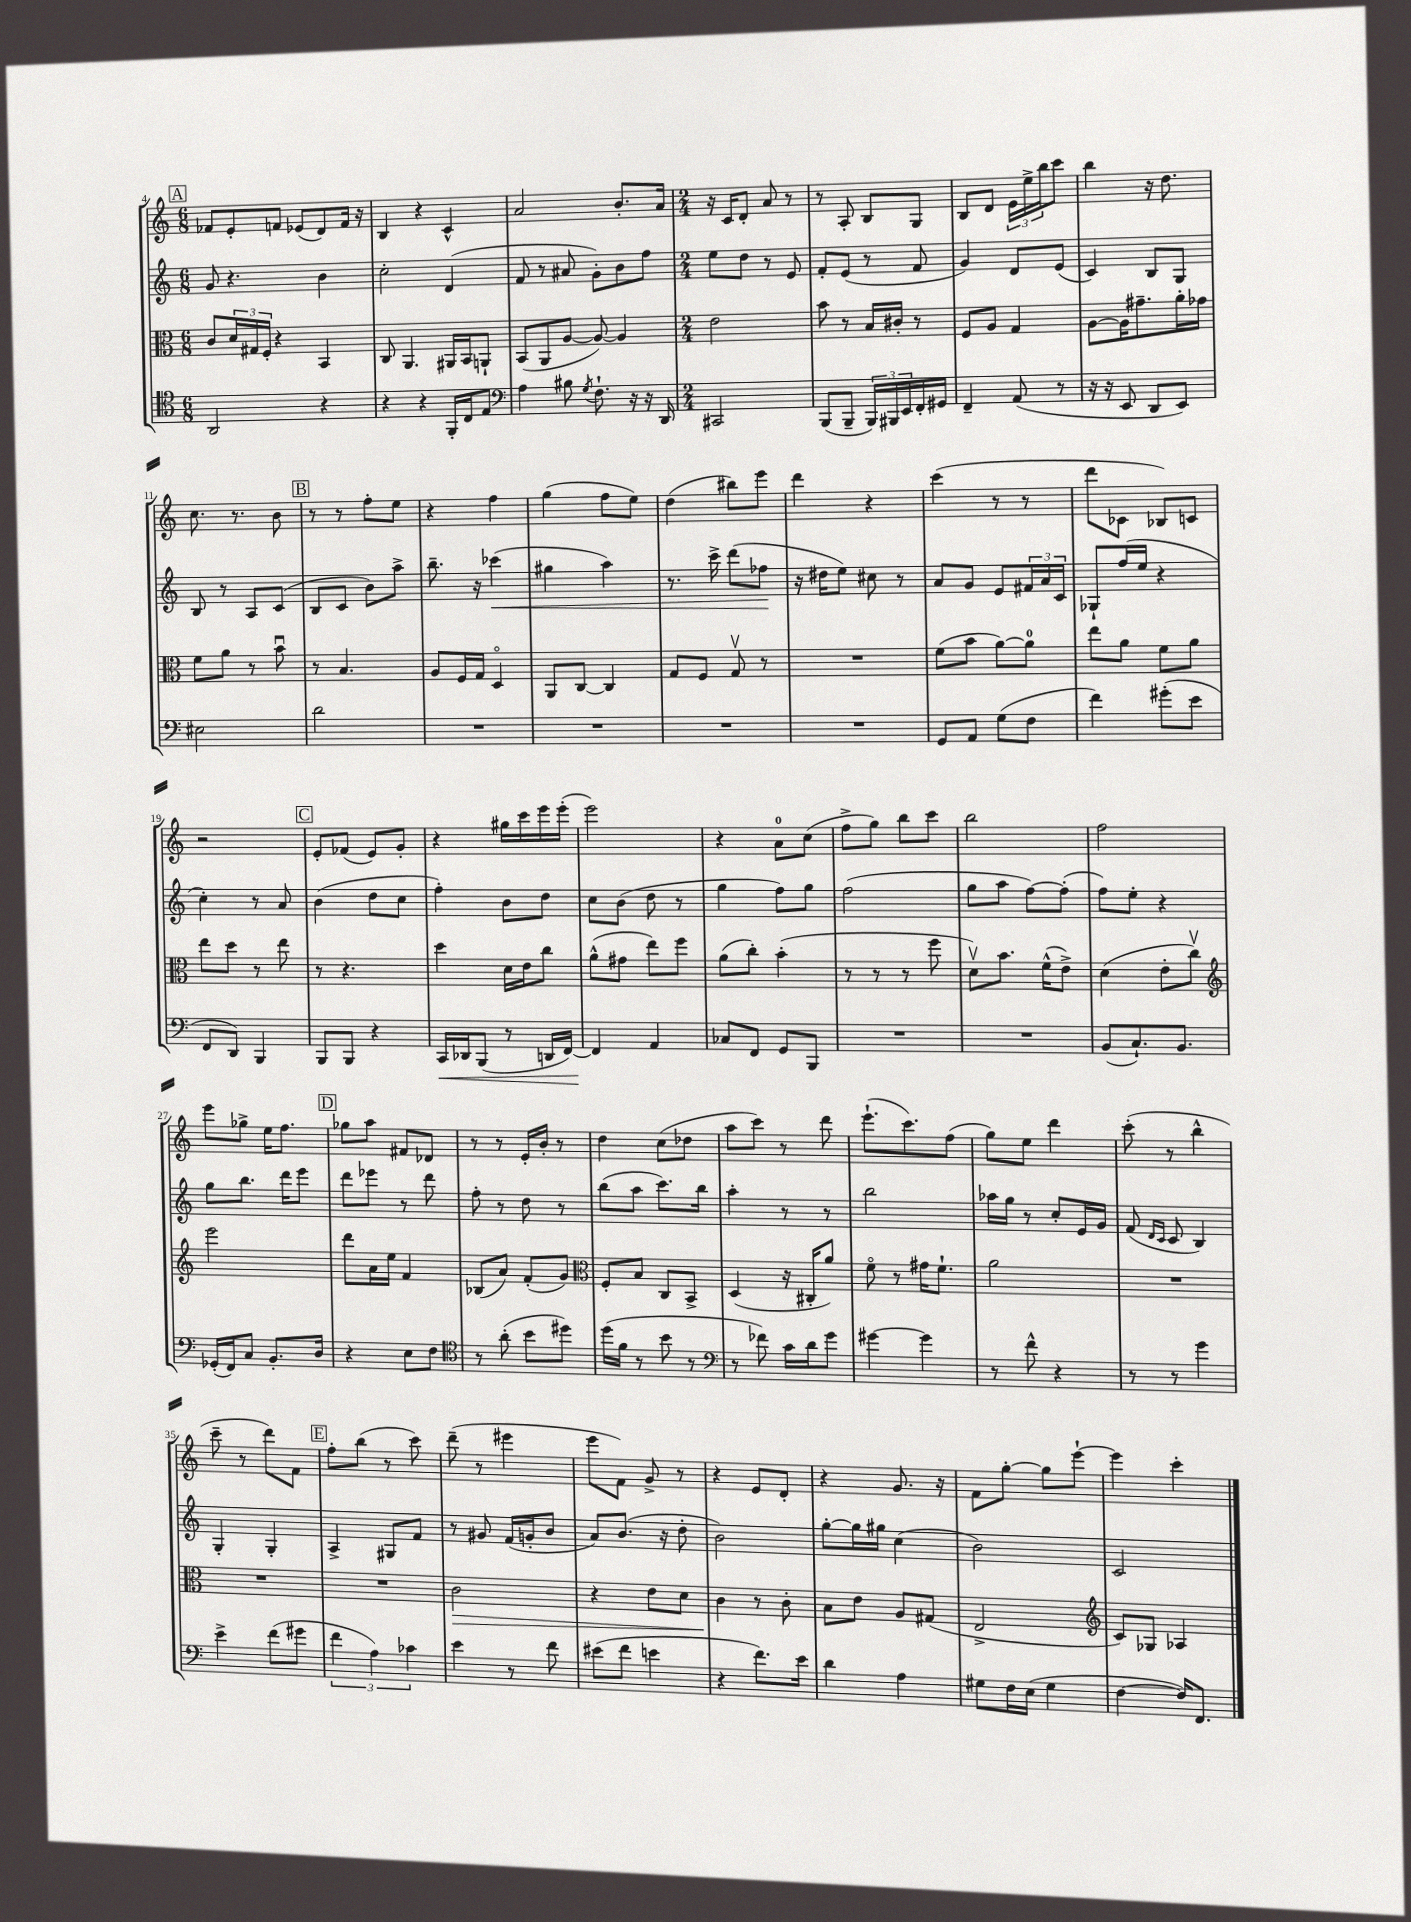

**kern	**kern	**kern	**kern
*staff4	*staff3	*staff2	*staff1
*clefC4	*clefC3	*clefG2	*clefG2
*k[]	*k[]	*k[]	*k[]
*M6/8	*M6/8	*M6/8	*M6/8
2AA	8c	8g	8f-
.	24d	4.r	8e'
.	24G#	.	.
.	24F'	.	.
.	4r	.	8f
.	.	.	(8e-
4r	4BB	4b	8d)
.	.	.	16f
.	.	.	16r
=	=	=	=
4r	8C	2cc'	4B
.	4.AA	.	.
4r	.	.	4r
16FF'	16AA#	(4d	4c^^
16C	16BB	.	.
8E	8AA`	.	.
=	=	=	=
*clefF4	*	*	*
4A	(8BB	8f	2a
.	8AA	8r	.
8B#	[8A	8a#	.
8qG	.	.	.
8.F`	8A_)	8g')	.
.	4A]	8b	8.b'
16r	.	.	.
16r	.	8ff	.
16DD	.	.	16a
=	=	=	=
*M2/4	*M2/4	*M2/4	*M2/4
2CC#	2e	8ee	16r
.	.	.	16c
.	.	8dd	8d'
.	.	8r	8a
.	.	8e	8r
=	=	=	=
(8BBB	8b	8f'	8r
8BBB~	8r	(8e	8A'
24BBB)	16B	8r	8B
24BBB#	.	.	.
.	16c#'	.	.
24EE	.	.	.
16FF'	8r	8f	8G
16GG#	.	.	.
=	=	=	=
4FF~	8F	4g)	8B
.	8A	.	8d
(8AA	4G	8d	24e
.	.	.	24ee^
.	.	.	24bb
8r	.	(8e	8ccc
=	=	=	=
16r	[8A	4c)	4bb
16r	.	.	.
8EE	16A]	.	.
.	8.g#~	.	.
8DD	.	8B	16r
.	.	.	8.dd
8EE)	16a'	8G	.
.	16g-	.	.
=	=	=	=
2E#	8f	8B	8.cc
.	8a	8r	.
.	.	.	8.r
.	8r	8A	.
.	8bu	(8c	8b
=	=	=	=
2d	8r	8B	8r
.	4.B	8c	8r
.	.	8b)	8ff'
.	.	8aa^	8ee
=	=	=	=
2r	8A	8.bb~	4r
.	16F	.	.
.	16G	16r	.
.	4Do	(4ccc-	4ff
=	=	=	=
2r	8AA	4gg#	(4gg
.	[8C	.	.
.	4C]	4aa)	8ff
.	.	.	8ee)
=	=	=	=
2r	8G	8.r	(4dd
.	8F	.	.
.	.	16ccc^	.
.	8Gv	(8ddd	8bb#)
.	8r	8ff-	8eee
=	=	=	=
2r	2r	16r	4ddd
.	.	16dd#	.
.	.	8ee)	.
.	.	8cc#	4r
.	.	8r	.
=	=	=	=
8GG	(8f	8a	(4ccc
8AA	8b	8g	.
(8G	[8a)	8e	8r
8F	8a]	24f#	8r
.	.	24a	.
.	.	24c	.
=	=	=	=
4f)	8ee	8G-`	8ddd
.	8a	(16ff	8c-
.	.	16ee	.
(8g#'	8f	4r	8B-)
8e	8a	.	8c
=	=	=	=
8FF	8ee	4cc')	2r
8DD)	8dd	.	.
4BBB	8r	8r	.
.	8ee	8a	.
=	=	=	=
8BBB	8r	(4b	8e'
8BBB	4.r	.	(8f-
4r	.	8dd	8e)
.	.	8cc	8g'
=	=	=	=
16CC	4dd	4ff')	4r
16DD-	.	.	.
(8BBB	.	.	.
8r	16d	8b	16gg#
.	16e	.	16ccc
16DD	8cc	8dd	16eee
[16FF)	.	.	(16eee'
=	=	=	=
4FF]	(8a^^	8cc	2eee)
.	8g#	(8b	.
4AA	8ee)	8dd	.
.	8ff	8r	.
=	=	=	=
8C-	(8a	4gg	4r
8FF	8cc')	.	.
8GG	(4b'	8ff)	8a
8BBB	.	8gg	(8cc
=	=	=	=
2r	8r	(2ff	8ff^
.	8r	.	8gg)
.	8r	.	8bb
.	8ff	.	8ccc
=	=	=	=
2r	8dv)	8gg	2bb
.	8.b	8aa	.
.	.	[8ff)	.
.	(16f^^	.	.
.	8e^)	(8ff']	.
=	=	=	=
(8BB	(4d	8ff)	2ff
8.C`)	.	8ee'	.
.	8e'	4r	.
8.BB	.	.	.
.	8ccv)	.	.
=	=	=	=
*	*clefG2	*	*
(16GG-'	2eee	8gg	8eee
16FF)	.	.	.
8C	.	8.bb	8gg-^
8.BB'	.	.	16ee
.	.	16ddd	8.ff
.	.	8eee	.
16D	.	.	.
=	=	=	=
4r	8ddd	8ddd	8gg-
.	16a	8eee-	8aa
.	16ee	.	.
8E	4f	8r	8f#
8F	.	8ddd	8d-
=	=	=	=
*clefC4	*	*	*
8r	(8B-	8ff'	8r
(8a'	8a)	8r	8r
8b	(8f'	8dd	16e'
.	.	.	16b'
8dd#)	8g)	8r	8r
=	=	=	=
*	*clefC3	*	*
(16dd	8F'	(8bb	4dd
16f	.	.	.
8r	8B	8aa	.
8b	8C	8.ccc)	(8cc
8r	8BB^	.	8dd-
.	.	16bb	.
=	=	=	=
*clefF4	*	*	*
8r	(4D	4aa'	8aa
8f-)	.	.	8ccc)
16c	16r	8r	8r
16d	16C#'	.	.
8g	8a)	8r	8ddd
=	=	=	=
[4g#	8fo	2bb	(8.eee`
.	8r	.	.
.	.	.	8.ccc)
4g#]	16g#	.	.
.	8.f`	.	.
.	.	.	(8ff
=	=	=	=
8r	2a	16aa-	8gg)
.	.	16gg	.
8f^^	.	8r	8ee
4r	.	8cc'	4ddd
.	.	16e	.
.	.	16g	.
=	=	=	=
8r	2r	(8f	(8ccc'
.	.	16qqd	.
.	.	16qqc	.
8r	.	8c	8r
4g	.	4B)	4bb^^
=	=	=	=
4e^	2r	4G'	8ccc~
.	.	.	8r
(8f	.	4G'	8ddd)
8g#	.	.	8f
=	=	=	=
6f	2r	4A^	8ff'
.	.	.	(8bb
6A)	.	.	.
.	.	8G#	8r
6c-	.	.	.
.	.	8f	8ccc)
=	=	=	=
4e	2c	8r	(8ddd~
.	.	8g#	8r
8r	.	(16f	4eee#
.	.	16g'	.
8f	.	8b	.
=	=	=	=
(8e#	4r	8a)	8eee
8f	.	(8.b	8f)
4e	8e	.	8g^
.	.	16r	.
.	8d	8dd'	8r
=	=	=	=
4r	4c	2b)	4r
8.f)	8r	.	8e
.	8c'	.	8d'
16e	.	.	.
=	=	=	=
4d	8B	[8gg'	4r
.	8e	16gg]	.
.	.	16gg#	.
4A	8A	(4cc	8.g
.	(8G#	.	.
.	.	.	16r
=	=	=	=
8G#	2E^	2b)	8f
16F	.	.	[8gg'
(16E	.	.	.
4G#	.	.	8gg]
.	.	.	[8eee`
=	=	=	=
*	*clefG2	*	*
[4F	8c)	2c	4eee]
.	8G-	.	.
16F])	4A-	.	4ccc'
8.FF	.	.	.
==	==	==	==
*-	*-	*-	*-
